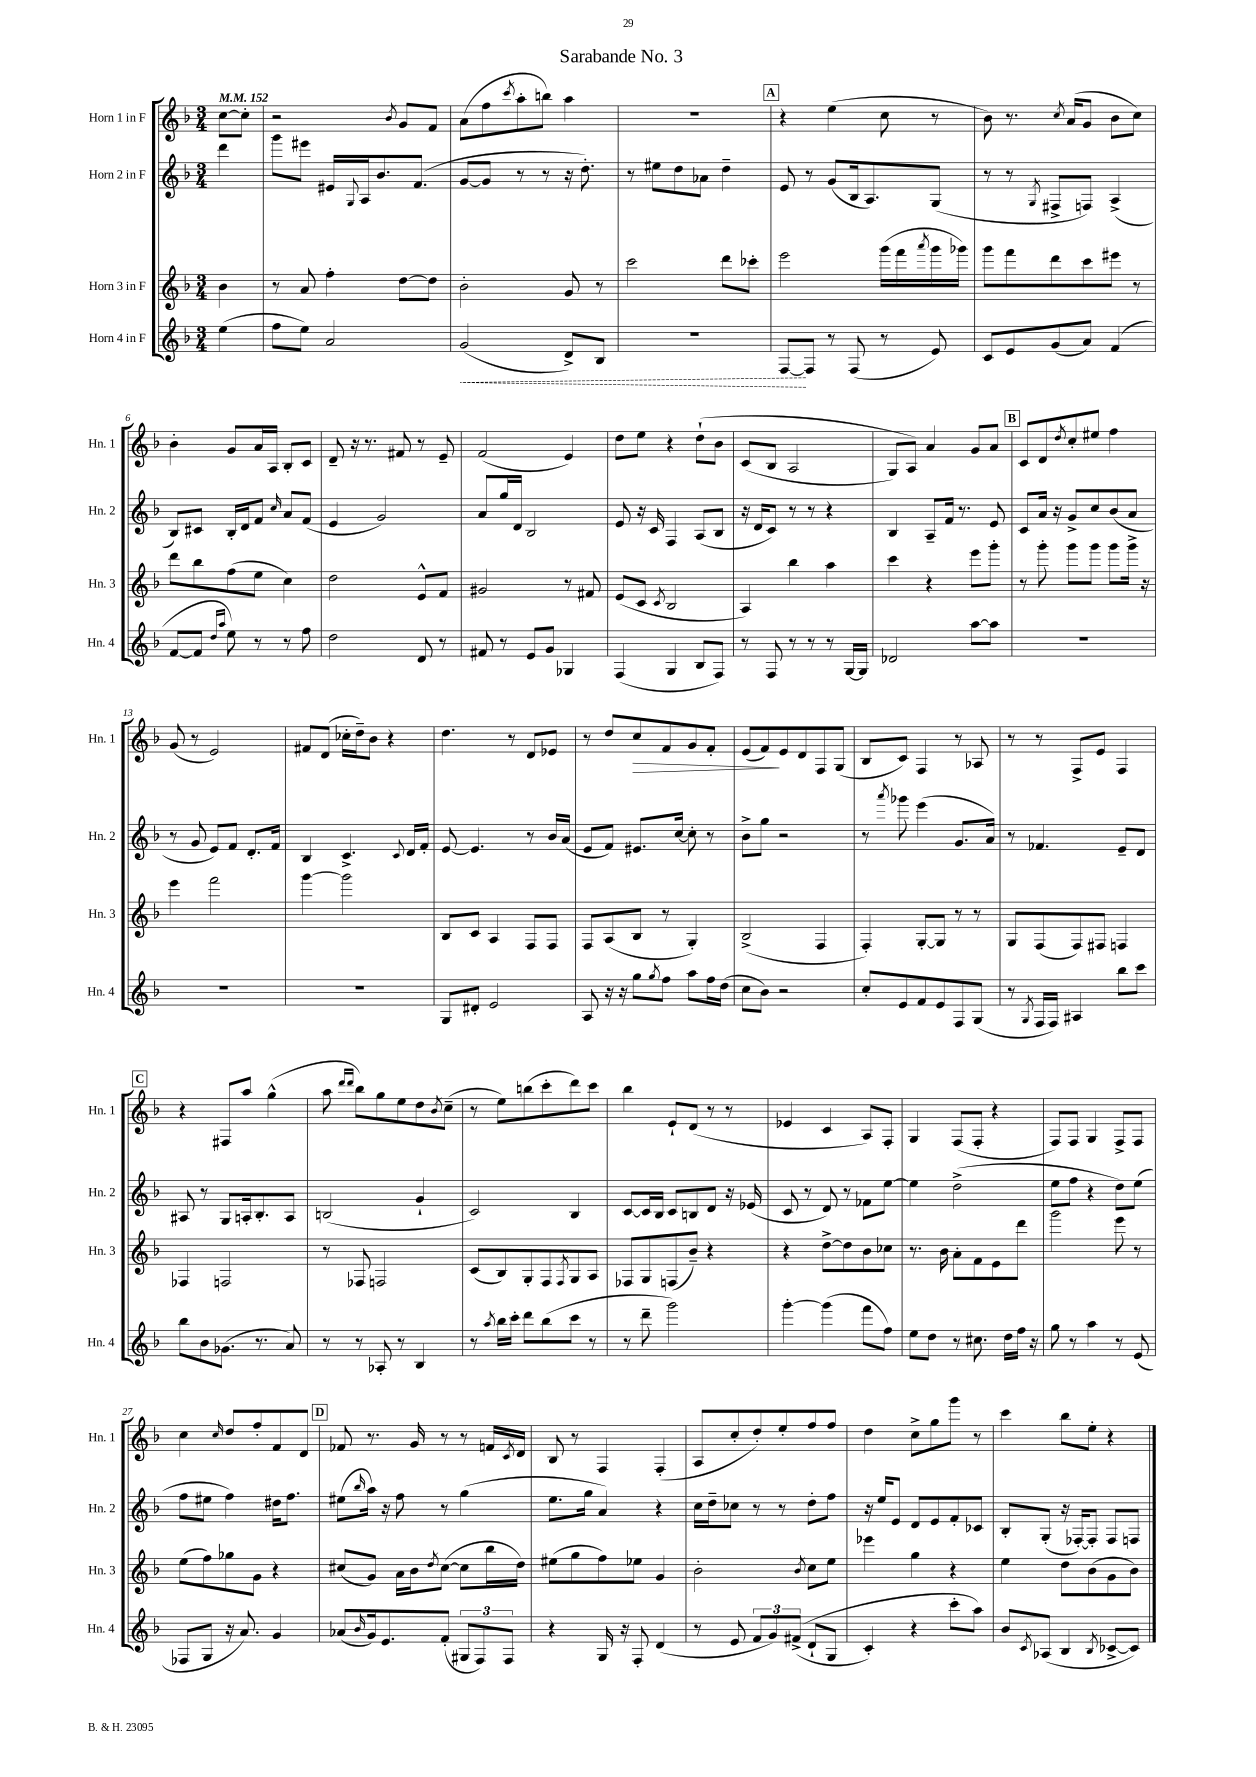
\header { title = "Sarabande No. 3" }
<<
\new StaffGroup <<
\new Staff = "s0" \with { instrumentName = "Horn 1 in F" shortInstrumentName = "Hn. 1" } {
    \clef treble \key f \major \numericTimeSignature \time 3/4 \partial 4 \tempo 4 = 152
    c''8~ c''8-. |
    r2 \acciaccatura { bes'8 } g'8 f'8 |
    a'8( f''8 \acciaccatura { c'''8 } a''8-. b''8) a''4 |
    R2. |
    \mark \markup { \box "A" } r4 e''4( c''8 r8 |
    bes'8) r8. \acciaccatura { c''8 } a'16( g'8 bes'8 c''8) |
    bes'4-. g'8 a'16 a16 bes8-. c'8 |
    d'8-- r16 r8. fis'8 r8 e'8-- |
    f'2( e'4) |
    d''8 e''8 r4 d''8-!\( bes'8 |
    c'8( bes8 a2 |
    g8) a8\) a'4 g'8 a'8 |
    \mark \markup { \box "B" } c'8 d'8 \acciaccatura { d''8 } c''8-. eis''8 f''4 |
    g'8( r8 e'2) |
    fis'8 d'8( ces''16-. d''16--) bes'8 r4 |
    d''4. r8 d'8 ees'8 |
    r8 d''8 c''8\> f'8 g'8 f'8-. |
    e'8( f'8\!) e'8 d'8 f8 g8( |
    bes8 c'8) f4 r8 aes8 |
    r8 r8 f8-> e'8 f4 |
    \mark \markup { \box "C" } r4 fis8 a''8 g''4-^( |
    a''8 \grace { d'''16 d'''16 } bes''8) g''8 e''8 d''8 \acciaccatura { bes'8 } c''8--( |
    r8 e''8) b''8( c'''8-. d'''8) c'''8 |
    bes''4 e'8-! d'8( r8 r8 |
    ees'4 c'4 a8) f8-. |
    g4 f8( f8-. r4 |
    f8) f8 g4 f8-> f8 |
    c''4 \grace { c''16 } d''8 f''8-. f'8 d'8 |
    \mark \markup { \box "D" } fes'8 r8. g'16 r8 r8 f'16 \acciaccatura { c'8 } d'16 |
    bes8 r8 f4 f4-.( |
    a8 c''8-. d''8-.) e''8-. f''8 f''8 |
    d''4 c''8-> g''8 g'''8 r8 |
    c'''4 bes''8 e''8-. r4 \bar "|." |
}
\new Staff = "s1" \with { instrumentName = "Horn 2 in F" shortInstrumentName = "Hn. 2" } {
    \clef treble \key f \major \numericTimeSignature \time 3/4 \partial 4
    d'''4 |
    g'''8 eis'''8 eis'16 \appoggiatura { g8 } a16 bes'8. f'8.( |
    g'8~ g'8 r8 r8 r16 d''8.-.) |
    r8 eis''8 d''8 aes'8 d''4-- |
    \mark \markup { \box "A" } e'8 r8 g'8( bes16 a8.) g8( |
    r8 r8 \acciaccatura { g8 } fis8-> f8) a4->( |
    bes8) cis'8 bes16-. d'16 f'8 \grace { c''16 } a'8 f'8( |
    e'4 g'2) |
    a'8 g''16 d'16 bes2 |
    e'8 r16 c'16 f4 a8( bes8 |
    r16 d'16 c'8) r8 r8 r4 |
    bes4 a8-- f'16 r8. e'8 |
    \mark \markup { \box "B" } c'8 a'16 r16 g'8-> c''8 bes'8( a'8 |
    r8 g'8 e'8) f'8 d'8.-. f'16 |
    bes4 c'4.-> \appoggiatura { c'8 } d'16 f'16-. |
    e'8~ e'4. r8 bes'16 a'16( |
    e'8 f'8) eis'8. c''16~ c''8-. r8 |
    bes'8-> g''8 r2 |
    r8 \acciaccatura { a'''8 } ges'''8 e'''4( g'8. a'16) |
    r8 fes'4. e'8-- d'8 |
    \mark \markup { \box "C" } ais8 r8 g8 a16-. bes8.-. a8 |
    b2( g'4-! |
    c'2) bes4 |
    c'8~ c'16 bes16 c'8 b8 d'8 r16 ees'16( |
    c'8 r8 d'8) r8 fes'8 e''8~ |
    e''4 d''2->( |
    e''8 f''8 r4 d''8) e''8( |
    f''8 eis''8 f''4) dis''16 f''8. |
    \mark \markup { \box "D" } eis''8( \grace { bes''16 } a''16) r16 f''8 r8 g''4( |
    e''8. g''16 a'4) r4 |
    c''16 d''16-- ces''8 r8 r8 d''8-. f''8 |
    r16 e''16 e'8 d'8 e'8 f'8-. ces'8 |
    bes8-. g8-.( r16 fes16~-.) fes8-. fes8 f8 \bar "|." |
}
\new Staff = "s2" \with { instrumentName = "Horn 3 in F" shortInstrumentName = "Hn. 3" } {
    \clef treble \key f \major \numericTimeSignature \time 3/4 \partial 4
    bes'4 |
    r8 a'8 f''4-. d''8~ d''8 |
    bes'2-. g'8 r8 |
    c'''2 d'''8 ces'''8-. |
    \mark \markup { \box "A" } e'''2 g'''16( f'''16 \acciaccatura { a'''8 } g'''16 ges'''16) |
    g'''8 f'''8 d'''8 c'''8 eis'''8 r8 |
    d'''8 bes''8 f''8( e''8 c''4) |
    d''2 e'8-^ f'8 |
    gis'2 r8 fis'8 |
    e'8( c'8 \acciaccatura { c'8 } bes2 |
    a4) bes''4 a''4 |
    c'''4 r4 e'''8 g'''8-. |
    \mark \markup { \box "B" } r8 g'''8-. g'''8 g'''8 g'''8 g'''16-> r16 |
    e'''4 f'''2 |
    g'''4~ g'''2 |
    bes8 c'8 a4 f8 f8 |
    f8 a8( bes8 r8 g4-.) |
    bes2->( f4 |
    f4-.) g8~-. g8 r8 r8 |
    g8 f8( f8) fis8 f4 |
    \mark \markup { \box "C" } fes4 f2 |
    r8 fes8 f2 |
    c'8( bes8) g8-. f8 \acciaccatura { f8 } g8 a8 |
    fes8 g8 f8( bes'8--) r4 |
    r4 d''8~-> d''8 bes'8 ces''8 |
    r8. bes'16 a'8-. f'8 e'8 d'''8 |
    g'''2 e'''8 r8 |
    e''8( f''8) ges''8 g'8 r4 |
    \mark \markup { \box "D" } cis''8( g'8) a'16 bes'16 \acciaccatura { d''8 } cis''8~( cis''8 bes''16 d''16) |
    eis''8( g''8 f''8) ees''8 g'4 |
    bes'2-. \acciaccatura { bes'8 } c''8 e''8 |
    ees'''4 g''4 r4 |
    e''4 d''8 bes'8( g'8 bes'8) \bar "|." |
}
\new Staff = "s3" \with { instrumentName = "Horn 4 in F" shortInstrumentName = "Hn. 4" } {
    \clef treble \key f \major \numericTimeSignature \time 3/4 \partial 4
    e''4( |
    f''8 e''8) a'2 |
    \once \override Hairpin.style = #'dashed-line g'2\<( d'8->) bes8 |
    R2. |
    \mark \markup { \box "A" } f8~\! f8 r8 f8( r8 e'8) |
    c'8 e'8 g'8( a'8) f'4( |
    f'8~ f'8 \grace { d''16 a''16 } e''8) r8 r8 f''8 |
    d''2 d'8 r8 |
    fis'8 r8 e'8 g'8 ges4 |
    f4( g4 bes8 f8) |
    r8 f8 r8 r8 r8 g16~ g16 |
    des'2 a''8~ a''8 |
    \mark \markup { \box "B" } R2. |
    R2. |
    R2. |
    g8 dis'8-. e'2 |
    a8 r16 r16 g''8 \acciaccatura { g''8 } f''8 a''8 f''16 d''16( |
    c''8 bes'8) r2 |
    c''8-. e'8 f'8 e'8 f8 g8( |
    r8 \acciaccatura { g8 } f16 f16) ais4 bes''8 c'''8 |
    \mark \markup { \box "C" } bes''8 bes'8 ges'8.( r8. a'8) |
    r8 r8 aes8-. r8 bes4 |
    r8 \acciaccatura { a''8 } bes''16 c'''16-. d'''8 bes''8( c'''8 r8 |
    r8 d'''8-- g'''2) |
    g'''4~-. g'''4( f'''8 f''8) |
    e''8 d''8 r8 cis''8. d''16 f''16 r16 |
    g''8 r8 a''4 r8 e'8( |
    fes8 g8 r16 a'8.) g'4 |
    \mark \markup { \box "D" } aes'8( \grace { bes'16 } g'16) e'8. f'8-.( \tuplet 3/2 { gis8 f8) f8 } |
    r4 g16 r16 f8-. d'4( |
    r8 e'8 \tuplet 3/2 { f'8 g'8) fis'8->(\( } d'8-! g8 |
    c'4-.) r4 c'''8-. a''8\) |
    bes'8 \acciaccatura { c'8 } aes8( bes4 \acciaccatura { bes8 } ces'8~-> ces'8) \bar "|." |
}
>>
>>
